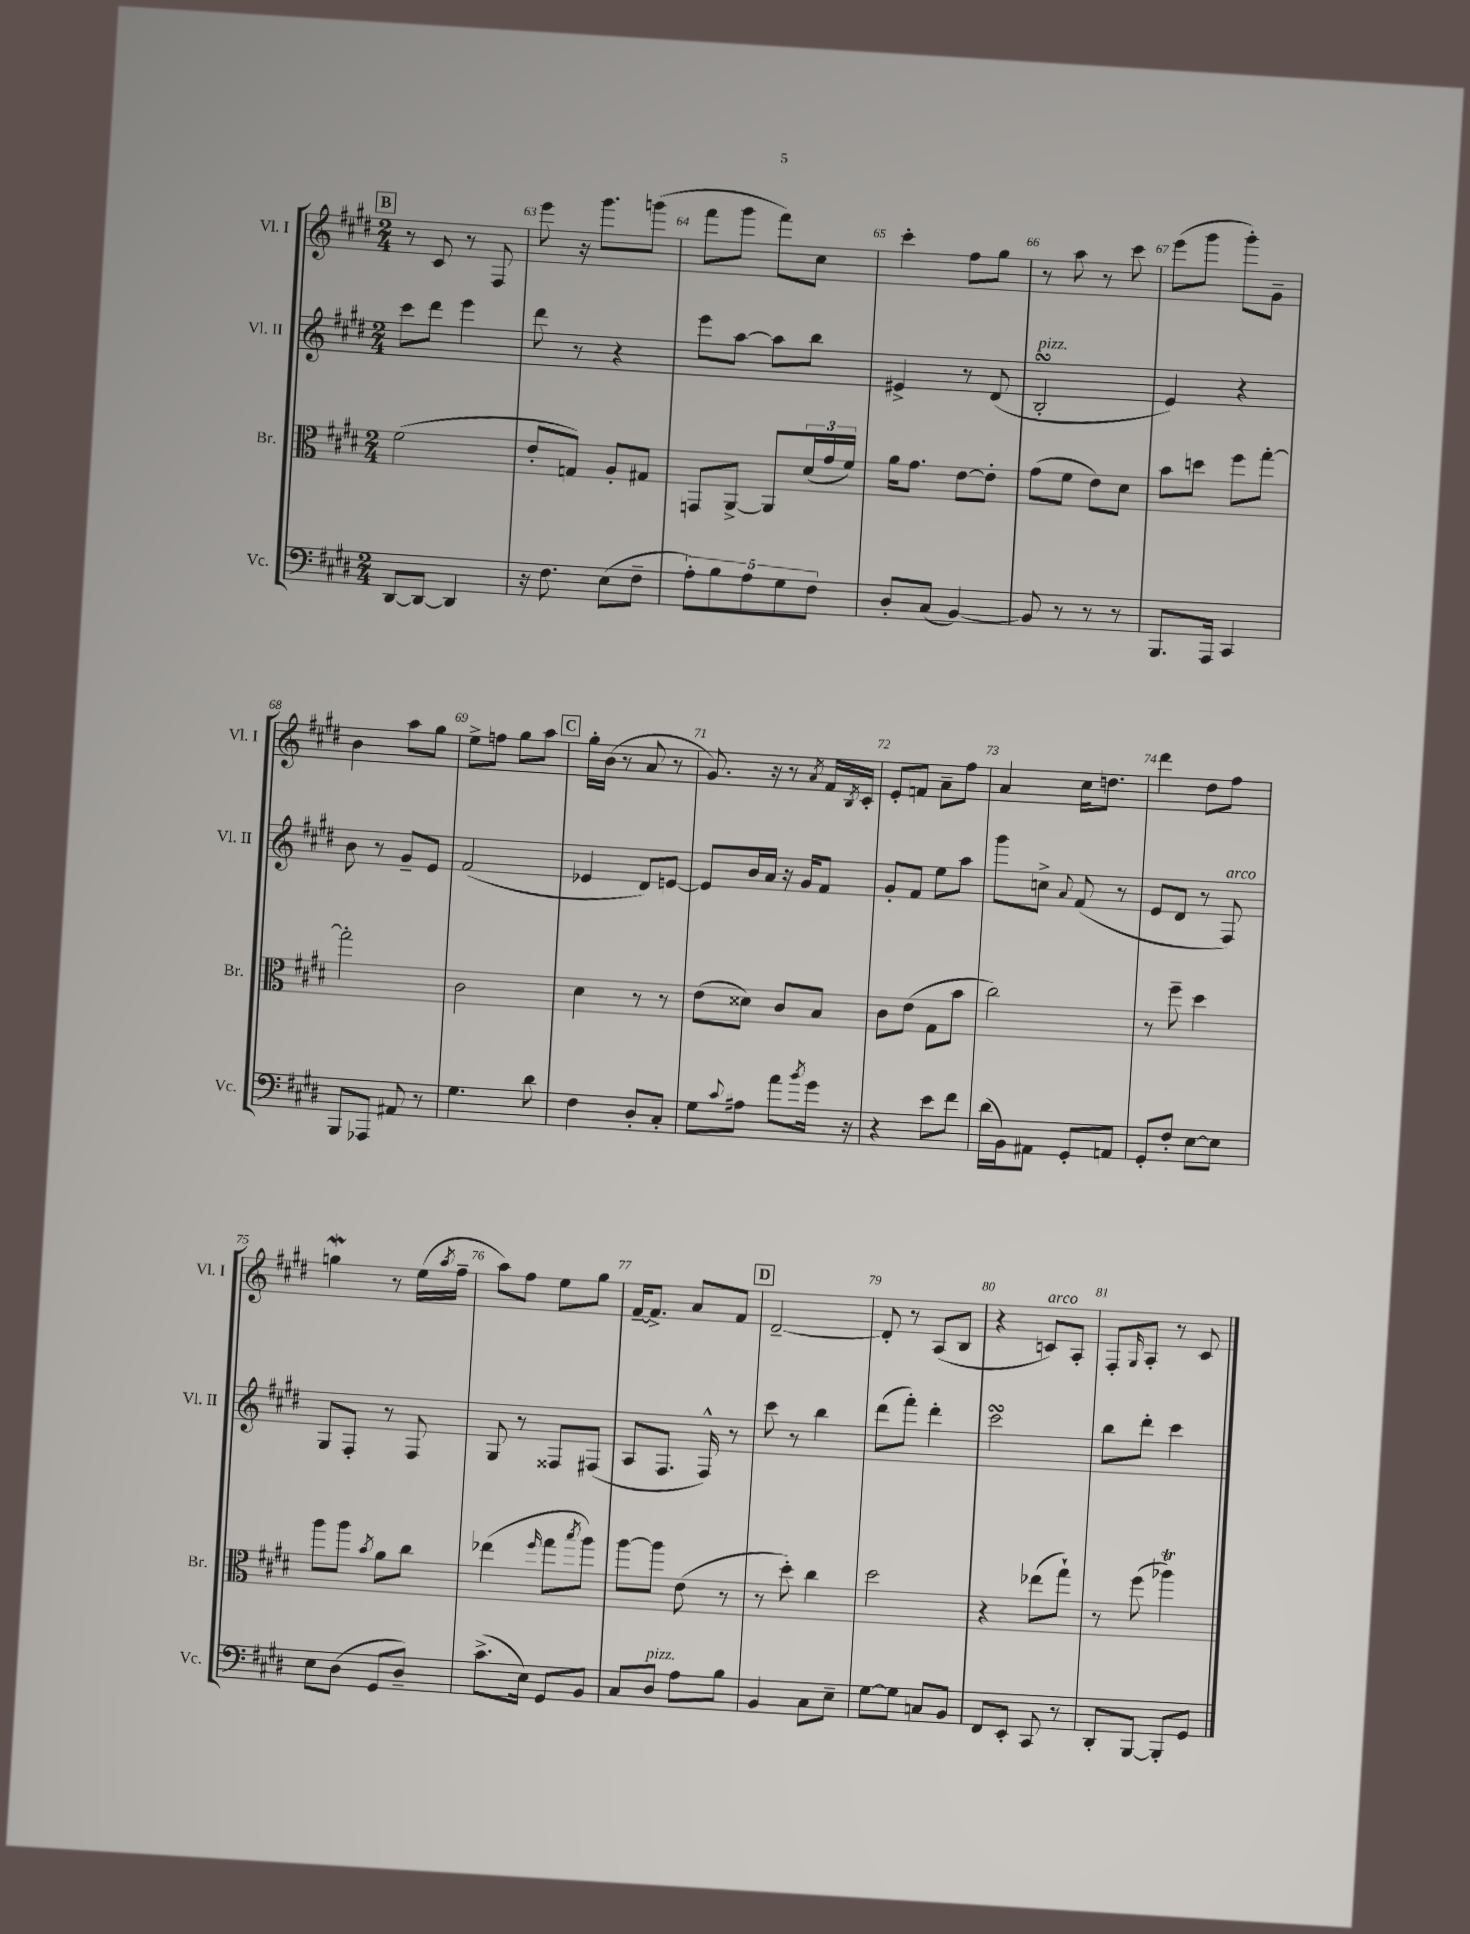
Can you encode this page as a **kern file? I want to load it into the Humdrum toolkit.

**kern	**kern	**kern	**kern
*part4	*part3	*part2	*part1
*staff4	*staff3	*staff2	*staff1
*I"Vc.	*I"Br.	*I"Vl. II	*I"Vl. I
*I'Vc.	*I'Br.	*I'Vl. II	*I'Vl. I
*clefF4	*clefC3	*clefG2	*clefG2
*k[f#c#g#d#]	*k[f#c#g#d#]	*k[f#c#g#d#]	*k[f#c#g#d#]
*M2/4	*M2/4	*M2/4	*M2/4
!!LO:REH:place=s1:t=B
=62	=62	=62	=62
[8DD#/L	(2f#\	8ccc#\L	8r
8DD#/J_	.	8ddd#\J	8c#/
4DD#/]	.	4eee\	8r
.	.	.	8F#/
=63	=63	=63	=63
16r	8e'/L	8ddd#\	8eee\
8.F#\	.	.	.
.	8Gn/J)	8r	16r
.	.	.	8.ggg#\L
(8E\L	8A'/L	4r	.
8F#~\J	8G#X/J	.	(8gggn\J
=64	=64	=64	=64
10A'\L)	8GGn/L	8eee\L	8fff#\L
10B\	.	.	.
.	[8AA^/J	[8aa\J	8ggg#\J
10A\	.	.	.
.	8AA/L]	8aa\L]	8fff#\L)
10G#\	.	.	.
.	(24d#/L	8bb\J	8cc#\J
10F#\J	.	.	.
.	24g#/	.	.
.	24f#/JJ)	.	.
=65	=65	=65	=65
8D#'/L	16a\KL	4e#X^/	4ccc#'\
.	8.g#\J	.	.
(8C#/J	.	.	.
[4BB/)	[8e\L	8r	8ff#\L
.	8e'\J]	(8d#/	8gg#\J
=66	=66	=66	=66
!	!	!LO:TX:a:i:t=pizz.	!
8BB/]	(8g#\L	2BsSSS'/	8r
8r	8f#\J	.	8aa\
8r	8e\L)	.	8r
8r	8d#\J	.	8ccc#\
=67	=67	=67	=67
8.BBB/L	8b\L	4e/)	(8eee\L
.	8ddn\J	.	8ggg#\J
16AAA/Jk	.	.	.
4CC#/	8ff#\L	4r	8ggg#'\L)
.	[8gg#'\J	.	8g#~\J
!!LO:LB:g=z
=68	=68	=68	=68
8BBB/L	2gg#'\]	8b\	4b\
8AAA-X/J	.	8r	.
8AA#X/	.	8g#~/L	8aa\L
8r	.	8e/J	8gg#\J
=69	=69	=69	=69
4.G#\	2c#\	(2f#/	8ee^\L
.	.	.	8ffn\J
.	.	.	8gg#\L
8d#\	.	.	8aa\J
!!LO:REH:place=s1:t=C
=70	=70	=70	=70
4F#\	4d#\	4e-X/	16gg#'\LL
.	.	.	(16b\JJ
.	.	.	8r
8D#'/L	8r	8d#/L)	8a/
8C#'/J	8r	[8en/J	8r
=71	=71	=71	=71
8G#\L	(8e\L	8e/L]	8.g#/)
8qqc#/	.	.	.
8A#X\J	8d##X\J)	16b/L	.
.	.	16a/JJ	16r
8a\L	8c#/L	16r	8r
.	.	16g#/KL	.
8qb/	.	.	8qa/
16g#\Jk	8B/J	8f#/J	16f#/LL
.	.	.	8qB/
16r	.	.	16c#'/JJ
=72	=72	=72	=72
4r	8c#\L	8g#'/L	8e'/L
.	(8e\J	8f#/J	8fn/J
8e\L	8G#\L	8ee\L	8a~\L
8f#\J	8b\J	8aa\J	8ff#\J
=73	=73	=73	=73
(16d#\LL	2cc#\)	8ggg#\L	4a/
16BB\J)	.	.	.
8AA#X\J	.	8ccn^\J	.
.	.	8qqa/	.
8GG#'/L	.	(8f#/	16cc#\KL
.	.	.	8.ddn\J
8AAn/J	.	8r	.
=74	=74	=74	=74
8GG#'/L	8r	8e/L	4ddd#\
8F#'/J	8ff#~\	8d#/J	.
[8E\L	4dd#\	8r	8dd#\L
!	!	!LO:TX:a:i:t=arco	!
8E\J]	.	8F#/)	8ff#\J
!!LO:LB:g=z
=75	=75	=75	=75
8E\L	8aa\L	8G#/L	4ggnw\
(8D#\J	8aa\J	8F#'/J	.
.	8qb/	.	.
8GG#/L	8a\L	8r	8r
8D#~/J)	8cc#\J	8F#/	(16ee\LL
.	.	.	8qaa/
.	.	.	16ff#~\JJ
=76	=76	=76	=76
(8.c#^\L	(4ee-X\	8G#/	8aa\L)
.	.	8r	8ff#\J
16E\Jk)	.	.	.
.	16qqff#/	.	.
8GG#/L	8gg#\L	8F##X/L	8ee\L
.	8qbb/	.	.
8BB/J	8aa\J)	(8F#X/J	8gg#\J
=77	=77	=77	=77
8C#/L	[8aa\L	8A/L	[16f#~/KL
.	.	.	8.f#^/J]
!LO:TX:a:i:t=pizz.	!	!	!
8D#/J	8aa\J]	8.F#/J	.
8A\L	(8e\	.	8a/L
.	.	16F#^^/)	.
8B\J	8r	8r	8f#/J
!!LO:REH:place=s1:t=D
=78	=78	=78	=78
4BB/	8r	8ccc#\	[2d#~/
.	8dd#'\)	8r	.
8C#\L	4cc#\	4bb\	.
8E~\J	.	.	.
=79	=79	=79	=79
[8G#\L	2dd#\	(8ddd#\L	8d#'/]
8G#\J]	.	8fff#'\J)	8r
8Cn/L	.	4ddd#'\	(8A/L
8BB/J	.	.	8B/J
=80	=80	=80	=80
8FF#/L	4r	2ccc#sSSS\	4r
8EE'/J	.	.	.
!	!	!	!LO:TX:a:i:t=arco
8CC#/	(8ee-X\L	.	8cn/L)
8r	8gg#`\J)	.	8A'/J
=81	=81	=81	=81
8DD#'/L	8r	8bb\L	8F#'/L
.	.	.	16qqG#/
[8BBB/J	(8ff#\	8ddd#'\J	8A'/J
8BBB'/L]	4aa-XT\)	4ccc#\	8r
8GG#/J	.	.	8c#/
==	==	==	==
*-	*-	*-	*-
